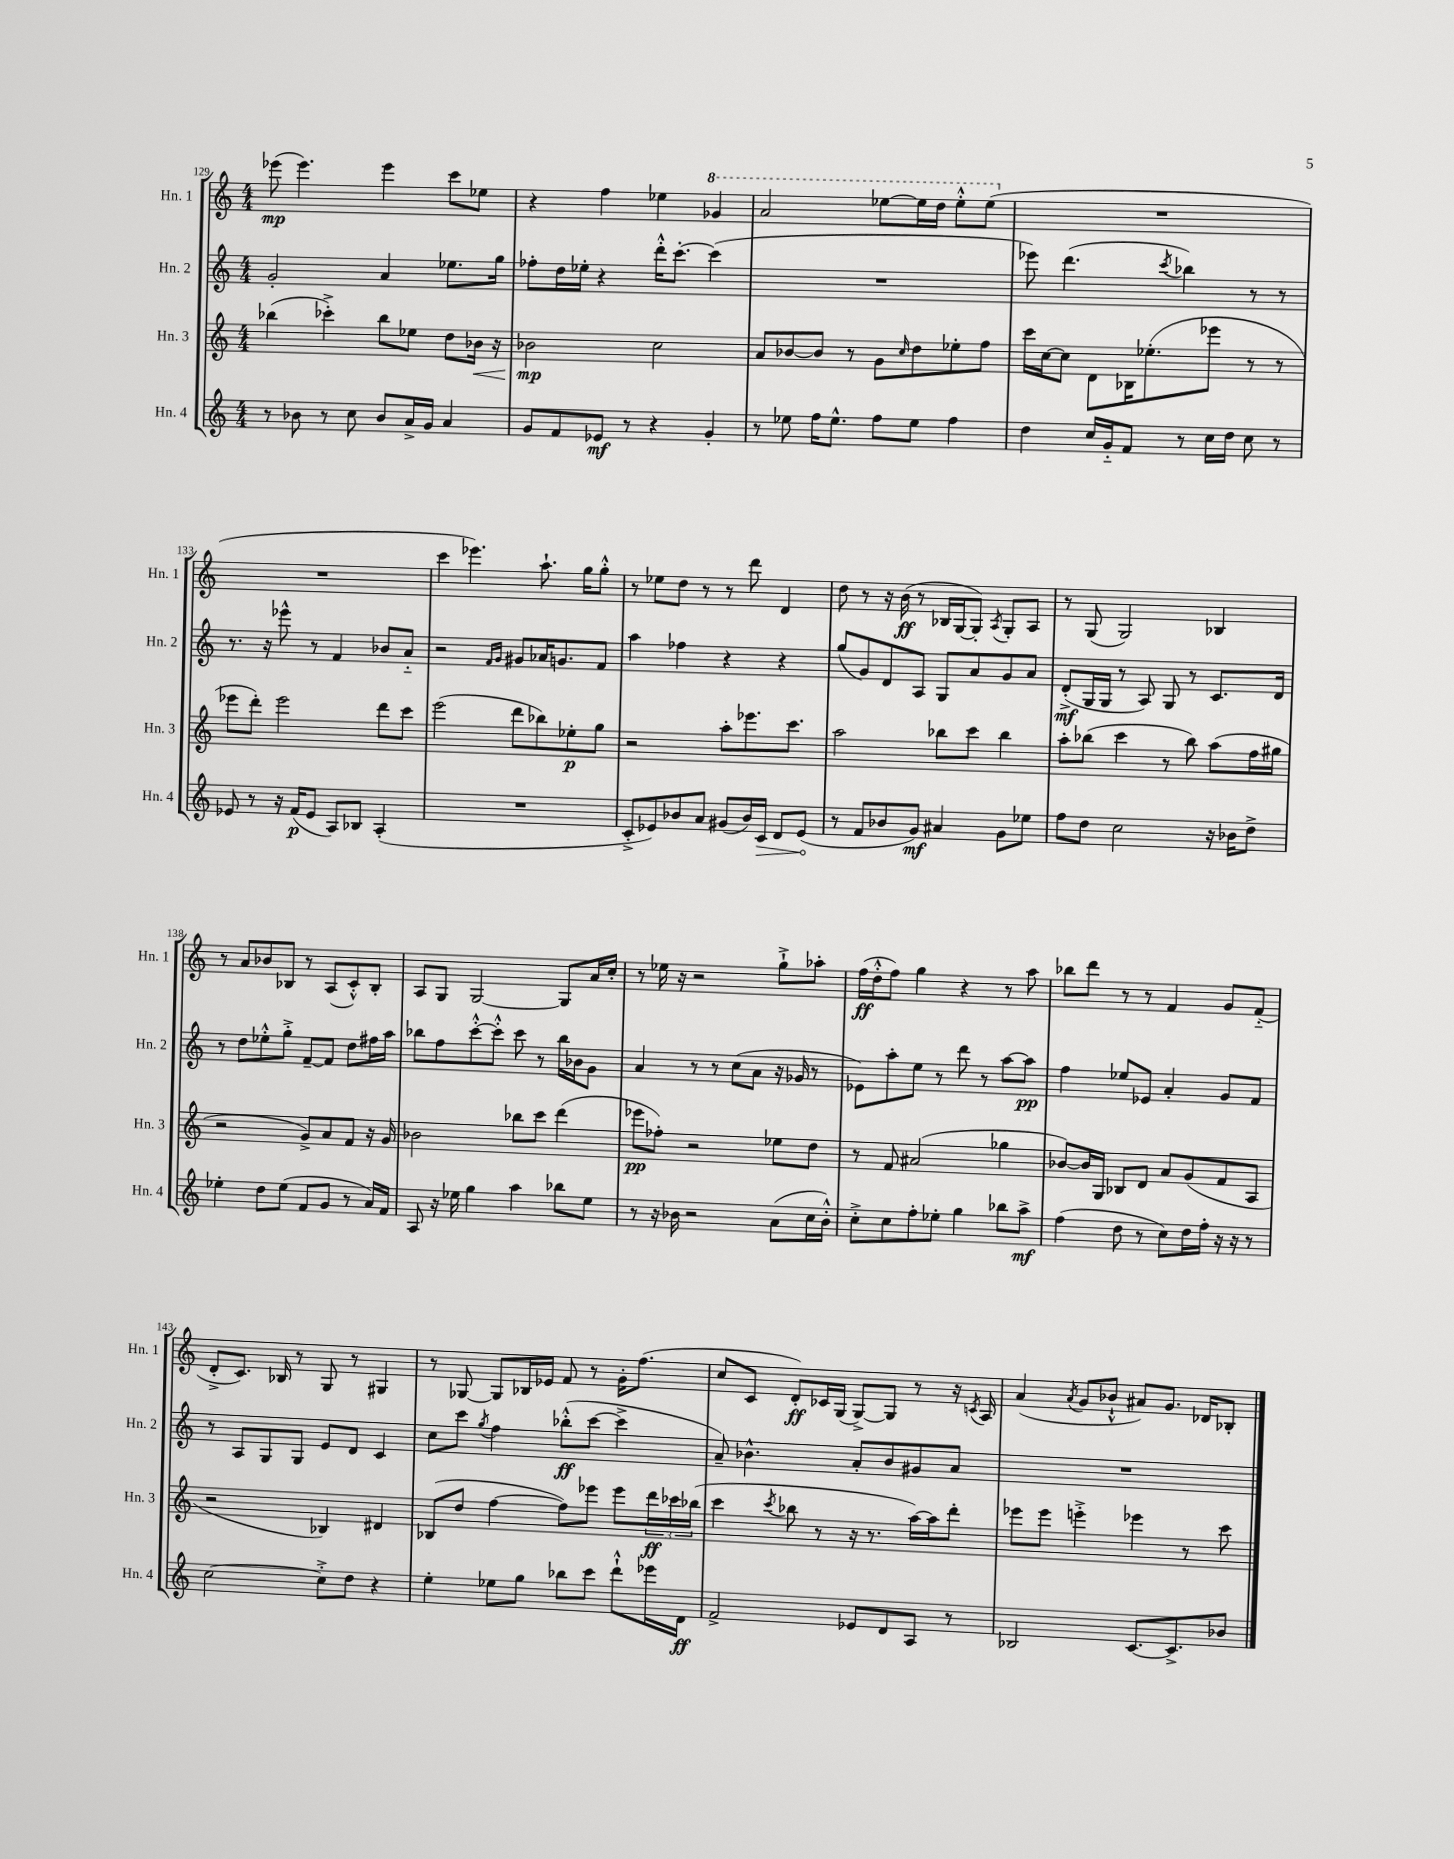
<<
\new StaffGroup <<
\new Staff = "s0" \with { instrumentName = "Hn. 1" shortInstrumentName = "Hn. 1" } {
    \clef treble \key c \major \numericTimeSignature \time 4/4
    ees'''8\mp( ees'''4.) ees'''4 c'''8 ees''8 |
    r4 f''4 ees''4 \ottava #1 ges''4 |
    a''2 ees'''8~ ees'''16 d'''16 ees'''8-.-^ ees'''8( \ottava #0 |
    R1 |
    R1 |
    c'''4 ees'''4.) a''8.-! g''16 g''8-.-^ |
    r8 ees''8 d''8 r8 r8 d'''8 d'4 |
    d''8 r8 r16 b'16\ff( r8 bes16 g16~ g8-.) \acciaccatura { a8 } g8-. a8 |
    r8 g8( g2) bes4 |
    r8 a'8 bes'8 bes8 r8 a8( c'8-.-^) bes8-. |
    a8 g8 g2~ g8 a'16 c''16-. |
    r8 ees''16 r16 r2 g''8-!-> aes''8-. |
    f''16\ff( d''16-.-^ f''8) g''4 r4 r8 a''8 |
    bes''8 d'''8 r8 r8 f'4 g'8 f'8-_( |
    d'8-.-> c'8.) bes16 r8 g8 r8 gis4 |
    r8 ges8~ ges8 bes16 ees'16 f'8 r8 g'16-. f''8.( |
    c''8 c'8 d'8-.\ff) ces'16 g16( g8~->) g8 r8 r16 \acciaccatura { c'8 } a16 |
    a'4( \acciaccatura { a'8 } g'8 bes'8-!-^ ais'8) g'8. des'16 bes8-. \bar "|." |
}
\new Staff = "s1" \with { instrumentName = "Hn. 2" shortInstrumentName = "Hn. 2" } {
    \clef treble \key c \major \numericTimeSignature \time 4/4
    g'2-. a'4 ees''8. g''16 |
    fes''8-. d''16 ees''16-. r4 d'''16-.-^ c'''8.~-. c'''4( |
    R1 |
    ees'''8) d'''4.( \acciaccatura { c'''8 } bes''4) r8 r8 |
    r8. r16 ees'''8-^ r8 f'4 bes'8 a'8-_ |
    r2 \grace { f'16 g'16 } gis'8 aes'16 g'8. f'8 |
    a''4 fes''4 r4 r4 |
    g''8( g'8) d'8 a8 g8 a'8 g'8 a'8 |
    d'8-.->\mf( g16 g16 r8 a8) g8 r8 c'8. d'16 |
    r8 d''8 ees''8-.-^ g''8-.-> f'8~-- f'8 d''8 fis''16 a''16 |
    bes''8 f''8 c'''8~-.-^ c'''8-.-^ c'''8 r8 bes''16 bes'16 g'8 |
    a'4 r8 r8 c''8( a'8 r16 ges'16 r8 |
    ees'8) a''8-. e''8 r8 d'''8 r8 a''8~ a''8\pp |
    f''4 ees''8 ees'8 a'4-. g'8 f'8 |
    r8 a8 g8 g8 e'8 d'8 c'4 |
    c''8 c'''8 \acciaccatura { g''8 } f''4 bes''8-.-^\ff( c'''8~ c'''4-> |
    a'8--) bes'4.-^ a'8-. bes'8 gis'8 a'8 |
    R1 \bar "|." |
}
\new Staff = "s2" \with { instrumentName = "Hn. 3" shortInstrumentName = "Hn. 3" } {
    \clef treble \key c \major \numericTimeSignature \time 4/4
    bes''4( ces'''4-.->) bes''8 ees''8 d''8 bes'16\< r16 |
    bes'2\mp\! c''2 |
    a'8 bes'8~ bes'8 r8 g'8 \grace { c''16 } d''8 ees''8-. f''8 |
    c'''16 c''16~ c''8 d'8 bes16 ees''8.-.( ees'''8 r8 r8 |
    ees'''8 d'''8-.) ees'''2 d'''8 c'''8 |
    e'''2( d'''8 bes''8) ees''8-.\p g''8 |
    r2 a''8-. ees'''8. c'''8. |
    a''2 bes''8 c'''8 bes''4 |
    a''8-. bes''8( c'''4 r8 bes''8) a''8( f''16 gis''16 |
    r2 g'8->) a'8 f'8 r16 g'16 |
    bes'2 bes''8 c'''8 d'''4( |
    ees'''8\pp fes''8-.) r2 ees''8 d''8 |
    r8 f'8 ais'2( ges''4 |
    bes'8~) bes'16 g16 bes8 d'8 a'8 g'8( f'8 a8 |
    r2 bes4) dis'4 |
    bes8( d''8 f''4~ f''8) ees'''8 ees'''8 \tuplet 3/2 { d'''16\ff ces'''16 bes''16( } |
    c'''4 \acciaccatura { c'''8 } bes''8 r8 r16 r8. a''16~) a''16 d'''8-. |
    ees'''8 ees'''8 e'''4-.-> ees'''4 r8 c'''8 \bar "|." |
}
\new Staff = "s3" \with { instrumentName = "Hn. 4" shortInstrumentName = "Hn. 4" } {
    \clef treble \key c \major \numericTimeSignature \time 4/4
    r8 bes'8 r8 c''8 bes'8 a'16-> g'16 a'4 |
    g'8 f'8 ees'8\mf r8 r4 g'4-. |
    r8 ees''8 f''16 ees''8.-^ f''8 ees''8 f''4 |
    d''4 c''16 g'16-_ f'8 r8 c''16 d''16 c''8 r8 |
    ees'8 r8 r16 f'16\p( ees'8 a8) bes8 a4-.( |
    R1 |
    c'8-.-> ees'8) bes'8 a'8 gis'8( bes'16) \once \override Hairpin.circled-tip = ##t c'16\> d'8 ees'8\!( |
    r8 f'8 bes'8 g'8\mf) ais'4 g'8 ees''8 |
    f''8 d''8 c''2 r16 bes'16 d''8-> |
    ees''4-. d''8 ees''8( f'8 g'8 r8 a'16) f'16 |
    a8 r16 ees''16 g''4 a''4 bes''8 ees''8 |
    r8 r16 bes'16 r2 a'8( c''16 bes'16-.-^) |
    c''8-.-> c''8 f''8-. ees''8-. g''4 bes''8 a''8->\mf |
    f''4( d''8 r8 c''8) d''16 f''16-. r16 r16 r8 |
    c''2~ c''8-.-> d''8 r4 |
    e''4-. ees''8 g''8 bes''8 c'''8 d'''8-!-^ ees'''16 d'16\ff |
    f'2-> ees'8 d'8 a8 r8 |
    bes2 c'8.~ c'8.-> bes'8 \bar "|." |
}
>>
>>
\layout { \context { \Score currentBarNumber = #129 } }
